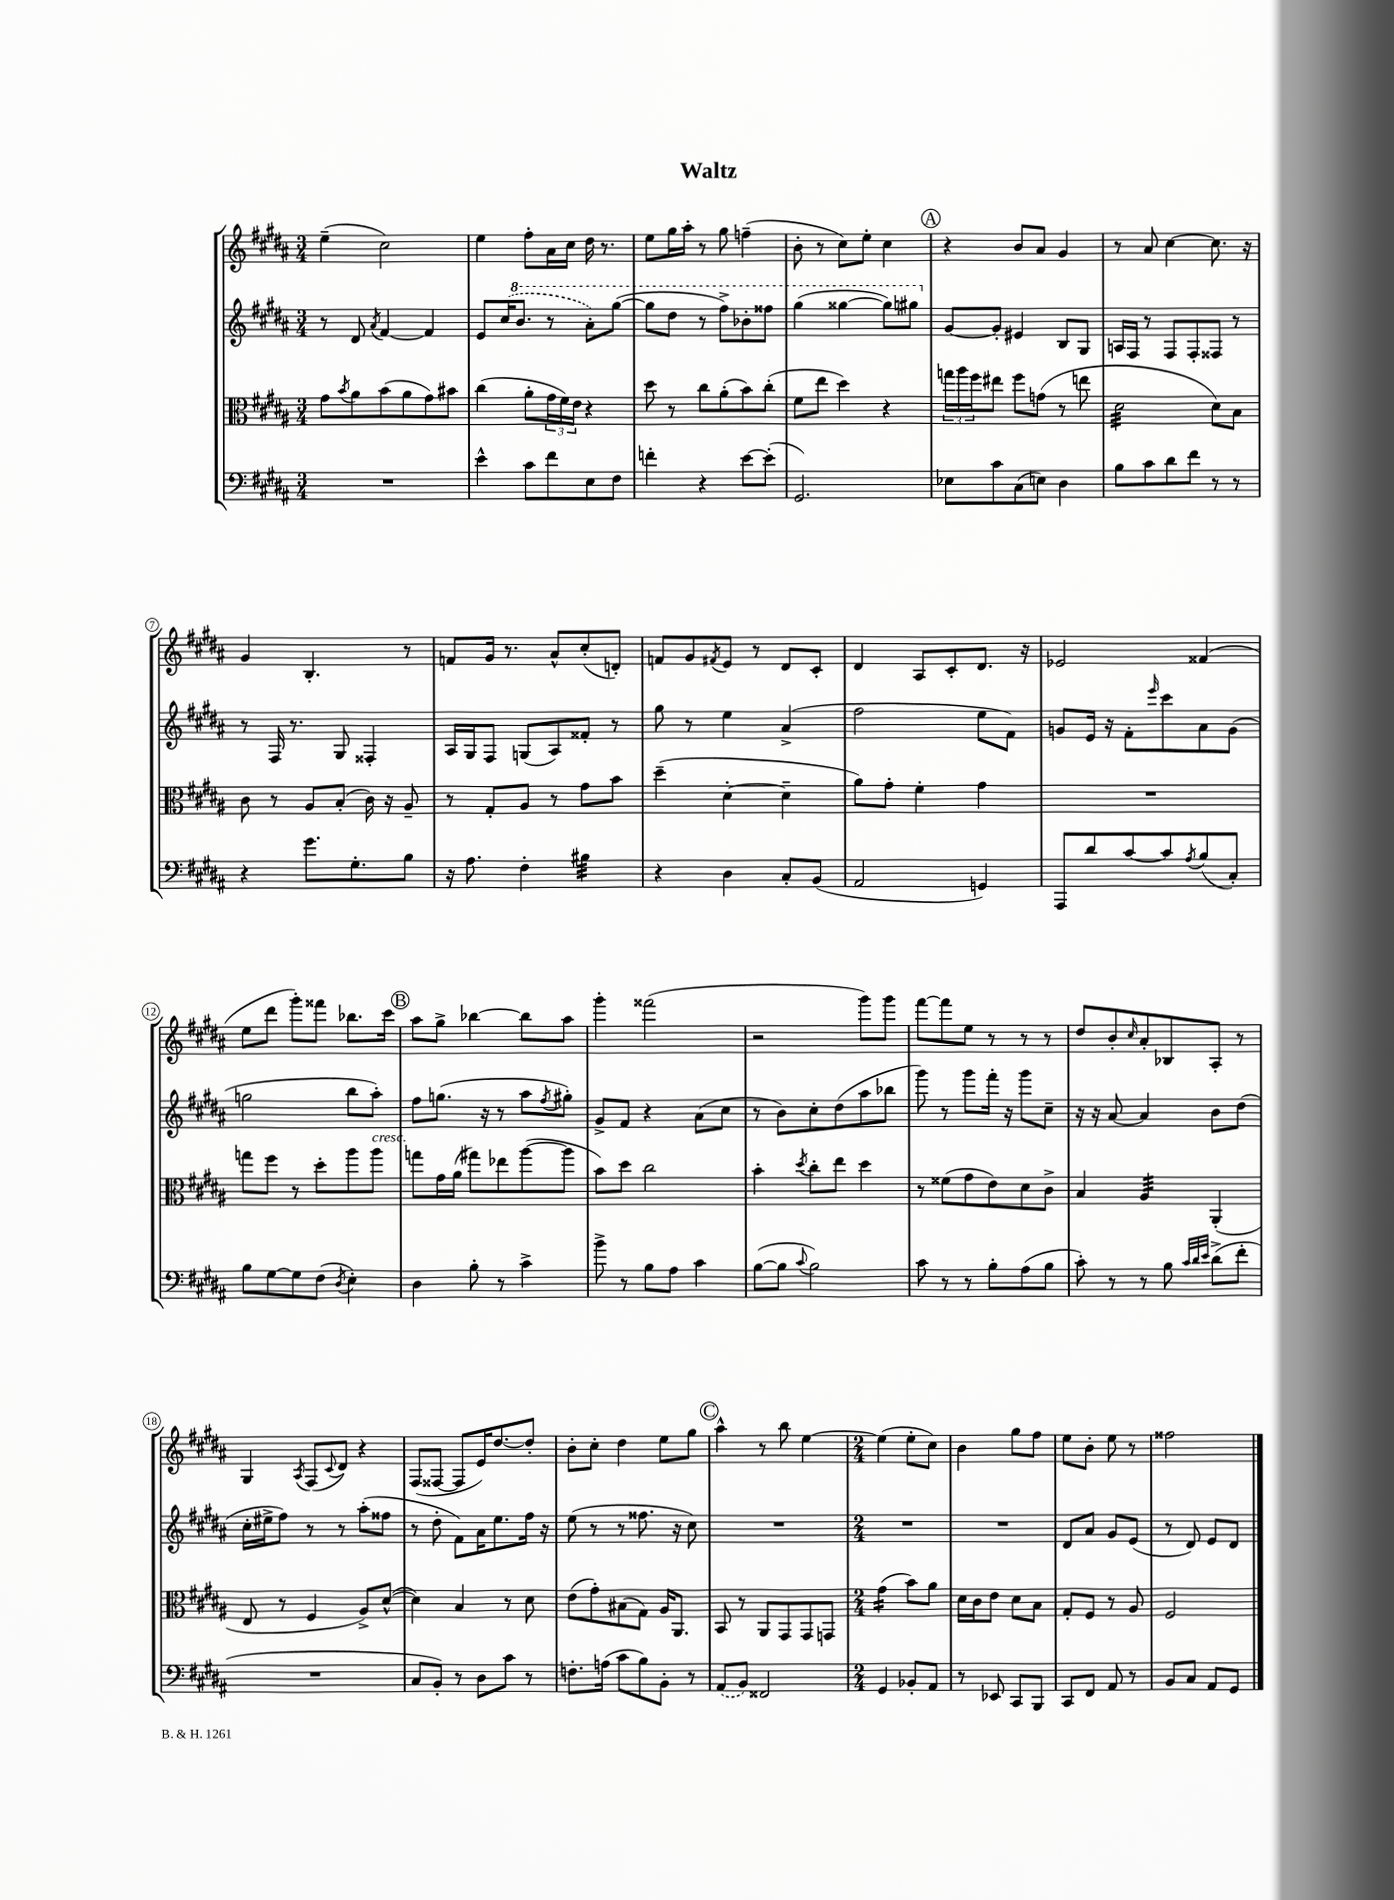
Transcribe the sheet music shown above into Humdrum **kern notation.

**kern	**kern	**kern	**kern
*staff4	*staff3	*staff2	*staff1
*clefF4	*clefC3	*clefG2	*clefG2
*k[f#c#g#d#a#]	*k[f#c#g#d#a#]	*k[f#c#g#d#a#]	*k[f#c#g#d#a#]
*M3/4	*M3/4	*M3/4	*M3/4
2.r	8g#	8r	(4ee~
.	8qb	.	.
.	8a#	8d#	.
.	.	8qa#	.
.	(8b	[4f#	2cc#)
.	8a#	.	.
.	8g#)	4f#]	.
.	8b#	.	.
=	=	=	=
4e^^	(4cc#	8e	4ee
.	.	(16cc#	.
.	.	8.bb	.
8c#	8a#'	.	8ff#'
8f#	24g#	8r	16a#
.	24f#)	.	.
.	.	.	16cc#
.	24e	.	.
8E	4r	8aa#')	16dd#
.	.	.	8.r
8F#	.	([8ggg#	.
=	=	=	=
4f'	8dd#	8ggg#]	8ee
.	8r	8ddd#	16gg#
.	.	.	16aa#'
4r	8cc#	8r	8r
.	(8a#'	8fff#^)	8gg#
[8e	8b)	8bb-'	(4ff~
(8e']	(8cc#'	8fff##	.
=	=	=	=
2.GG#)	8f#	(4ggg#	8b'
.	8ee	.	8r
.	4dd#)	[4ggg##	8cc#)
.	.	.	8ee'
.	4r	8ggg##])	4cc#
.	.	8ggg#	.
=	=	=	=
8E-	24gg	[8g#	4r
.	24aa#	.	.
.	24ff#	.	.
8c#	8ee#	8g#']	.
(8C#	8ff#	4e#	8b
8E)	(8g	.	8a#
4D#	8r	8B	4g#
.	8ee	8G#	.
=	=	=	=
8B	2d#	16A	8r
.	.	16F#	.
8c#	.	8r	8a#
8d#	.	8F#	[4cc#
8f#	.	8F#'	.
8r	8d#)	8F##	8.cc#]
8r	8B	8r	.
.	.	.	16r
=	=	=	=
4r	8c#	8r	4g#
.	8r	16F#	.
.	.	8.r	.
8.g#	8A#	.	4.B'
.	(8B'	8G#	.
8.G#'	.	.	.
.	16c#)	4F##'	.
.	16r	.	.
8B	8A#~	.	8r
=	=	=	=
16r	8r	16A#	8f
8.A#	.	16G#	.
.	8G#'	8F#	16g#
.	.	.	8.r
4F#'	8A#	(8G	.
.	8r	8A#)	8a#^^
4B#	8g#	8f##'	(8cc#'
.	8b	8r	8d')
=	=	=	=
4r	(4dd#~	8gg#	8f
.	.	8r	8g#
.	.	.	8qf#
4D#	[4d#'	4ee	8e
.	.	.	8r
8C#'	4d#~]	(4a#^	8d#
(8BB	.	.	8c#'
=	=	=	=
2AA#	8a#)	2ff#	4d#
.	8g#'	.	.
.	4f#'	.	8A#
.	.	.	8c#'
4GG)	4g#	8ee	8.d#
.	.	8f#)	.
.	.	.	16r
=	=	=	=
8AAA#	2.r	8g	2e-
8d#	.	16e	.
.	.	16r	.
[8c#	.	8f#'	.
.	.	16qqeee	.
8c#]	.	8ccc#	.
8qA#	.	.	.
(8B	.	8a#	(4f##
8C#')	.	(8g	.
=	=	=	=
8B	8gg	2gg	8ee
[8G#	8ff#	.	8ddd#
8G#]	8r	.	8ggg#')
(8F#	8dd#'	.	8fff##
8qD#	.	.	.
4E')	8aa#	8bb	8.bb-
.	8aa#	8aa#')	.
.	.	.	16ccc#
=	=	=	=
4D#	8gg	8ff#	8aa#
.	16g#	(8.gg	8gg#^
.	(16a#	.	.
8B'	8gg#)	.	[4bb-
.	.	16r	.
8r	8ee-	8r	.
4c#^	([8aa#	8aa#	8bb-]
.	.	8qff#	.
.	8aa#]	8gg#')	8aa#
=	=	=	=
8b^	8b)	8g#^	4ggg#'
8r	8dd#	8f#	.
8B	2cc#	4r	(2fff##
8A#	.	.	.
4c#	.	(8a#	.
.	.	8cc#	.
=	=	=	=
([8B	4b'	8r	2r
8B]	.	8b)	.
8qqc#	8qdd#	.	.
2B)	8cc#'	8cc#'	.
.	8ee	(8dd#	.
.	4dd#	8aa#	8ggg#)
.	.	8bb-	8ggg#
=	=	=	=
8c#	8r	8ggg#)	[8fff#
8r	(8f##	8r	8fff#]
8r	8g#	8ggg#	8ee
8B'	8e)	16fff#'	8r
.	.	16r	.
(8A#	8d#	8ggg#	8r
8B	8c#^	8cc#~	8r
=	=	=	=
8c#')	4B	16r	8dd#
.	.	16r	.
8r	.	[8a#	8b'
.	.	.	16qqcc#
8r	4A#	4a#]	8a#'
8B	.	.	8B-
32qqc#	.	.	.
32qqd#	.	.	.
32qqe	.	.	.
(8d#^	(4AA#'	8b	8A#'
8f#'	.	(8dd#	8r
=	=	=	=
2.r	8E	16cc#'	4G#
.	.	16ee#^	.
.	8r	8ff#)	.
.	.	.	8qA#
.	4F#	8r	(8F#
.	.	.	8qqc#
.	.	8r	8d#)
.	8A#^)	(8aa#'	4r
.	([8d#^^	8ff##	.
=	=	=	=
8C#	4d#])	8r	(8F#
8BB')	.	8dd#'	[8F##
8r	4B	8f#)	8F##]
8D#	.	16a#	16e)
.	.	8.ee	[8.dd#
8c#	8r	.	.
8r	8d#	16ff#	8dd#']
.	.	16r	.
=	=	=	=
8.F'	(8e	(8ee	8b'
.	8g#')	8r	8cc#'
(16A	.	.	.
8c#	(8B#	8r	4dd#
8B)	8G#)	8.ff##	.
8BB'	16A#	.	8ee
.	8.AA#	16r	.
8r	.	8cc#)	8gg#
=	=	=	=
(8AA#	8BB	2.r	4aa#^^
8BB)	8r	.	.
2FF##	8AA#	.	8r
.	8GG#	.	8bb
.	8GG#	.	[4ee
.	8GG	.	.
=	=	=	=
*M2/4	*M2/4	*M2/4	*M2/4
4GG#	(4g#	2r	(4ee]
8BB-'	8b)	.	8ee'
8AA#	8a#	.	8cc#)
=	=	=	=
8r	16d#	2r	4b
.	16c#	.	.
8EE-	8e	.	.
8CC#	8d#	.	8gg#
8BBB	8B	.	8ff#
=	=	=	=
8CC#	8G#'	8d#	8ee
8FF#	8F#	8a#	8b'
8AA#	8r	8g#	8ee
8r	8A#	(8e	8r
=	=	=	=
8BB	2F#	8r	2ff##
8C#	.	8d#)	.
8AA#	.	8e	.
8GG#	.	8d#	.
==	==	==	==
*-	*-	*-	*-
